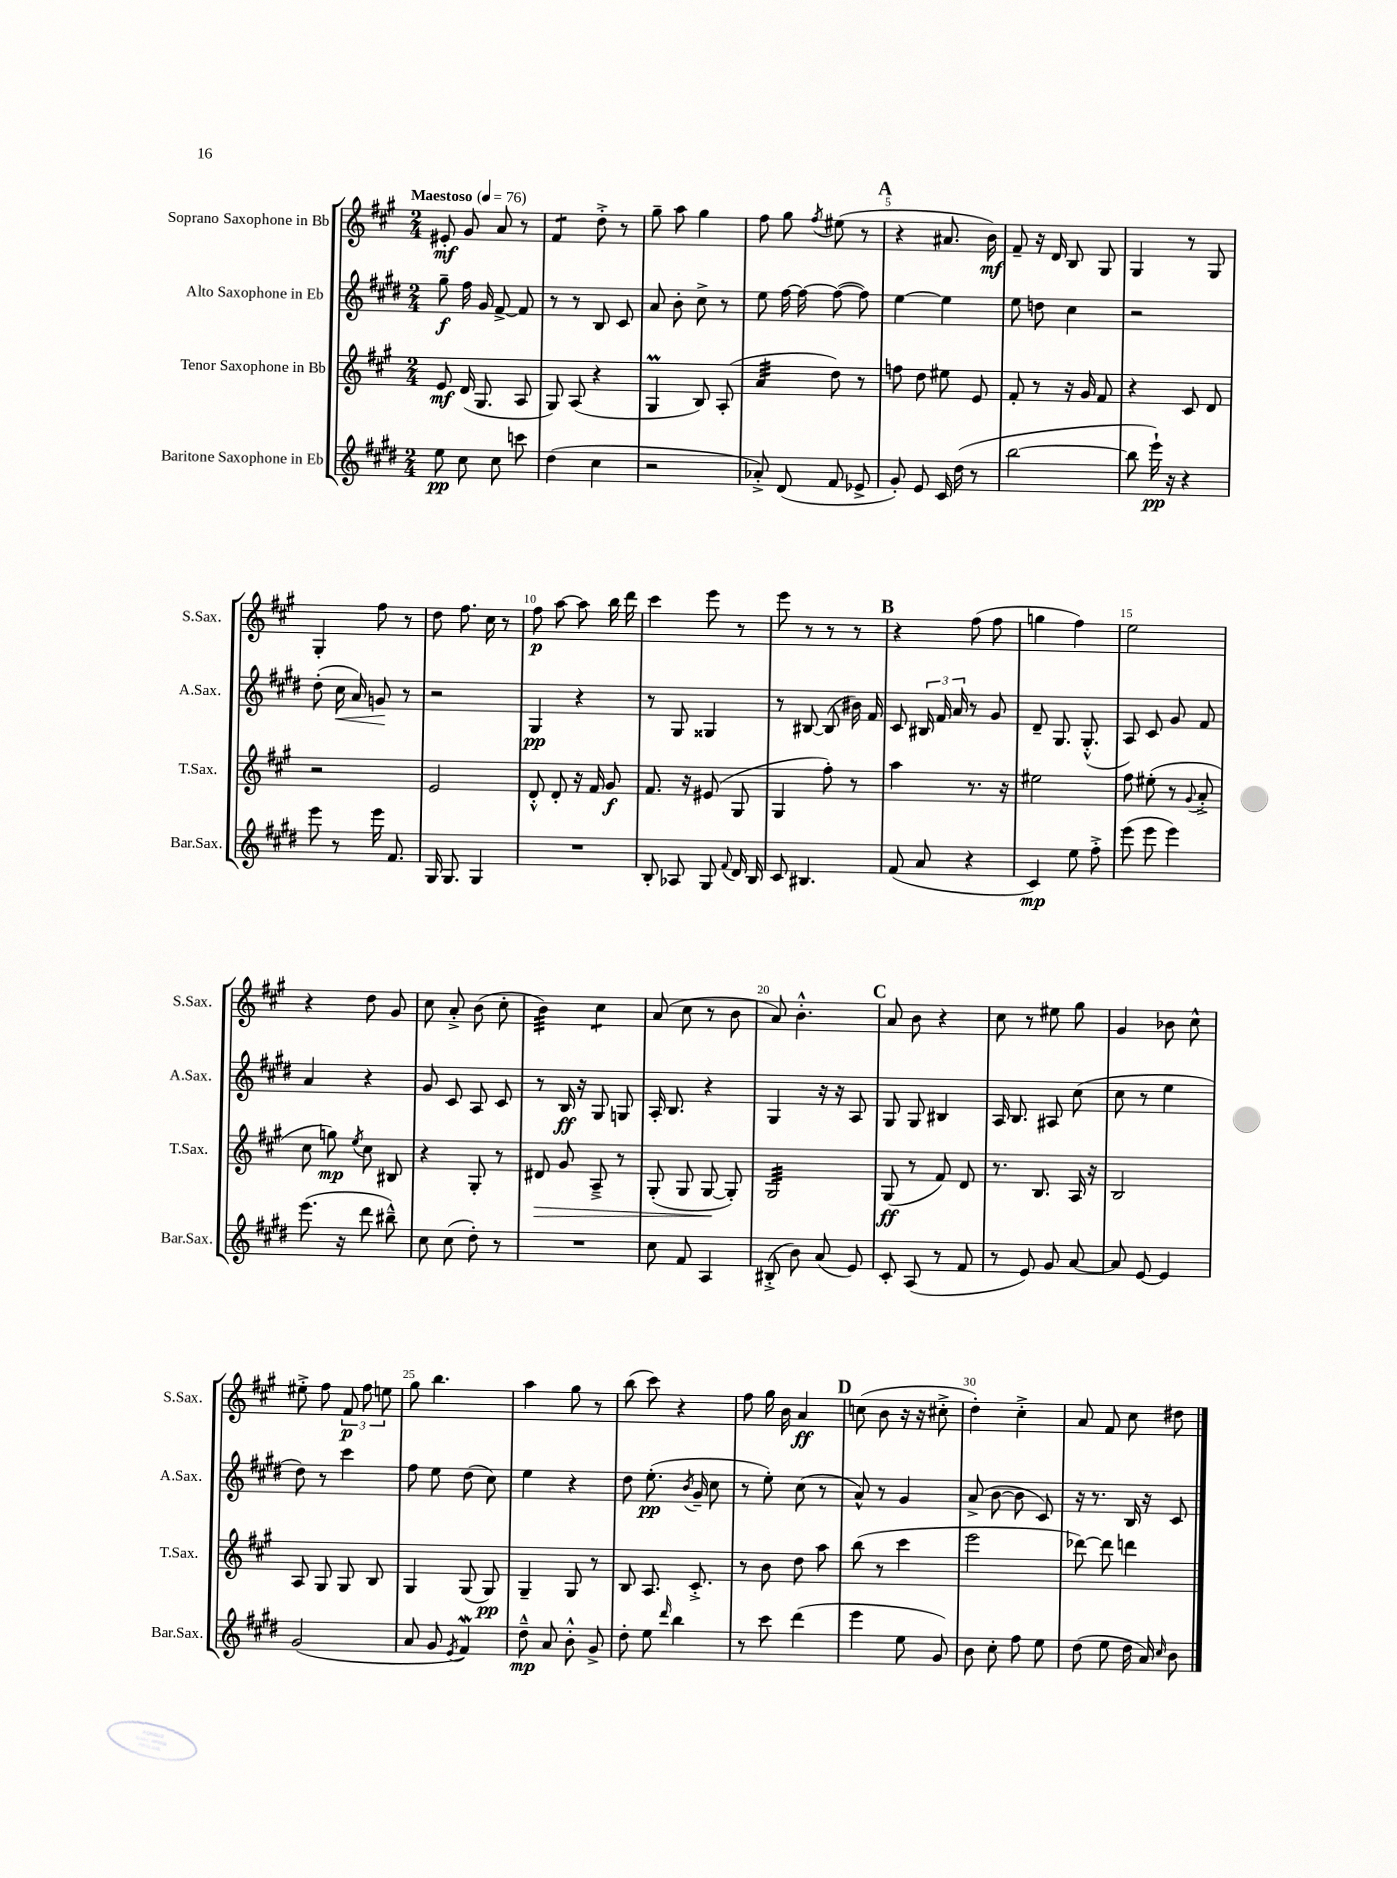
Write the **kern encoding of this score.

**kern	**kern	**kern	**kern
*staff4	*staff3	*staff2	*staff1
*clefG2	*clefG2	*clefG2	*clefG2
*k[f#c#g#d#]	*k[f#c#g#]	*k[f#c#g#d#]	*k[f#c#g#]
*M2/4	*M2/4	*M2/4	*M2/4
*MM76	*MM76	*MM76	*MM76
8ee	8e	8gg#~	8e#'
8cc#	(16d	16ff#	8g#
.	8.G#	16g#	.
8cc#	.	[8f#^	8a
8ccc	8A	8f#]	8r
=	=	=	=
(4dd#	8G#)	8r	4f#
.	(8A	8r	.
4cc#	4r	8B	8dd'^
.	.	8c#	8r
=	=	=	=
2r	4G#	8a	8gg#~
.	.	8b'	8aa
.	8B)	8cc#^	4gg#
.	(8A'	8r	.
=	=	=	=
8a-'^)	4a	8ee	8ff#
(8d#	.	[16ff#	8gg#
.	.	16ff#_	.
.	.	.	8qff#
8f#	8dd)	(8ff#_	(8ee#
8e-^	8r	8ff#])	8r
=	=	=	=
8g#')	8ff	[4ee	4r
8e	8dd	.	.
16c#	8ee#	4ee]	8.a#
(16dd#	.	.	.
8r	8e	.	.
.	.	.	16b)
=	=	=	=
[2bb	8f#'	8ee	8f#~
.	8r	8dd	16r
.	.	.	16d
.	16r	4cc#	8B
.	16g#	.	.
.	8f#	.	8G#
=	=	=	=
8bb]	4r	2r	4G#
16eee`)	.	.	.
16r	.	.	.
4r	8c#	.	8r
.	8d	.	8G#
=	=	=	=
8eee	2r	(8dd#'	4G#'
8r	.	16cc#	.
.	.	16a)	.
16eee	.	8g	8ff#
8.f#	.	.	.
.	.	8r	8r
=	=	=	=
16G#	2e	2r	8dd
8.G#	.	.	.
.	.	.	8.ff#
4G#	.	.	.
.	.	.	16cc#
.	.	.	8r
=	=	=	=
2r	8d'^^	4G#	8ff#
.	8d'	.	[8aa
.	16r	4r	8aa]
.	16f#	.	.
.	8g#	.	16bb
.	.	.	16ddd
=	=	=	=
8B'	8.f#	8r	4ccc#
8A-	.	8G#	.
.	16r	.	.
8G#	(8e#	4G##	8eee
8qqf#	.	.	.
16d#	8G#	.	8r
16B	.	.	.
=	=	=	=
8c#	4G#	8r	8eee
4.B#	.	[8B#	8r
.	8ff#')	(8B#]	8r
.	8r	16b#)	8r
.	.	16f#	.
=	=	=	=
(8f#	4aa	8c#	4r
8a	.	24B#	.
.	.	24f#	.
.	.	24a	.
4r	8.r	8r	(8ff#
.	.	8g#	8ff#
.	16r	.	.
=	=	=	=
4c#)	2ee#	8d#~	4gg
.	.	8.G#	.
8ee	.	.	4ff#)
.	.	(8.G#'^^	.
8ff#'^	.	.	.
=	=	=	=
(8eee	8ff#	8A)	2ee
8eee	(8ee#'	8c#	.
4eee)	8r	8g#	.
.	8qqg#	.	.
.	8a'^	8f#	.
=	=	=	=
(8.eee	8cc#	4a	4r
.	8gg)	.	.
16r	.	.	.
.	8qee	.	.
8ddd#	8cc#	4r	8dd
8bb#~^^)	8B#	.	8g#
=	=	=	=
8cc#	4r	8g#	8cc#
(8cc#	.	8c#	8a'^
8dd#')	8G#'	8A	(8b
8r	8r	8c#	8cc#'
=	=	=	=
2r	8d#	8r	4b)
.	8g#	16B	.
.	.	16r	.
.	8A~^	8G#	4cc#
.	8r	8G	.
=	=	=	=
8cc#	(8G#'	16A'	(8a
.	.	8.B	.
8f#	8G#	.	8cc#
4A	[8G#	4r	8r
.	8G#'])	.	8b
=	=	=	=
(8B#'^	2G#	4G#	8a)
8b)	.	.	4.b'^^
(8a	.	16r	.
.	.	16r	.
8e)	.	8A	.
=	=	=	=
8c#'	(8G#	8G#	8a
(8A	8r	8G#	8b
8r	8f#)	4B#	4r
8f#	8d	.	.
=	=	=	=
8r	8.r	16A	8cc#
.	.	8.B	.
8e)	.	.	8r
.	8.B	.	.
8g#	.	8A#	8ee#
[8a	16A	(8cc#	8gg#
.	16r	.	.
=	=	=	=
8a]	2B	8cc#	4g#
[8e	.	8r	.
4e]	.	4ee	8b-
.	.	.	8cc#^^
=	=	=	=
(2g#	8A	8dd#)	8ee#'^
.	8G#	8r	8ff#
.	8G#	4ccc#	12f#
.	.	.	12ff#
.	8B	.	.
.	.	.	12ee
=	=	=	=
8a	4G#	8ff#	8gg#
8g#	.	8ee	4.bb
8qe	.	.	.
4f#)	(8G#	(8dd#	.
.	8G#)	8cc#)	.
=	=	=	=
8dd#~^^	4G#~	4ee	4aa
8a	.	.	.
8b'^^	8G#	4r	8gg#
8g#^	8r	.	8r
=	=	=	=
8dd#'	8B	8dd#	(8bb
8ee	8.A	(8.ee'	8ccc#)
16qqddd#	.	.	.
4bb	.	.	4r
.	.	8qb	.
.	8.c#'^	16g#~	.
.	.	8cc#	.
=	=	=	=
8r	8r	8r	8ff#
8ccc#	8b	8ee')	16gg#
.	.	.	16b
(4ddd#	8dd	(8cc#	4a
.	8aa	8r	.
=	=	=	=
4eee	(8bb	8a^^)	(8cc
.	8r	8r	8b
8ee	4ccc#	4g#	16r
.	.	.	16r
8g#)	.	.	8cc#'^
=	=	=	=
8b	2eee	(8a^	4dd')
8cc#'	.	[8b	.
8ff#	.	8b]	4cc#'^
8ee	.	8c#)	.
=	=	=	=
(8dd#	[8ddd-)	16r	8a
.	.	8.r	.
8ee	8ddd-]	.	8f#
16dd#	4ddd	16B	8cc#
16a)	.	16r	.
16qqcc#	.	.	.
8b	.	8c#	8dd#
==	==	==	==
*-	*-	*-	*-
